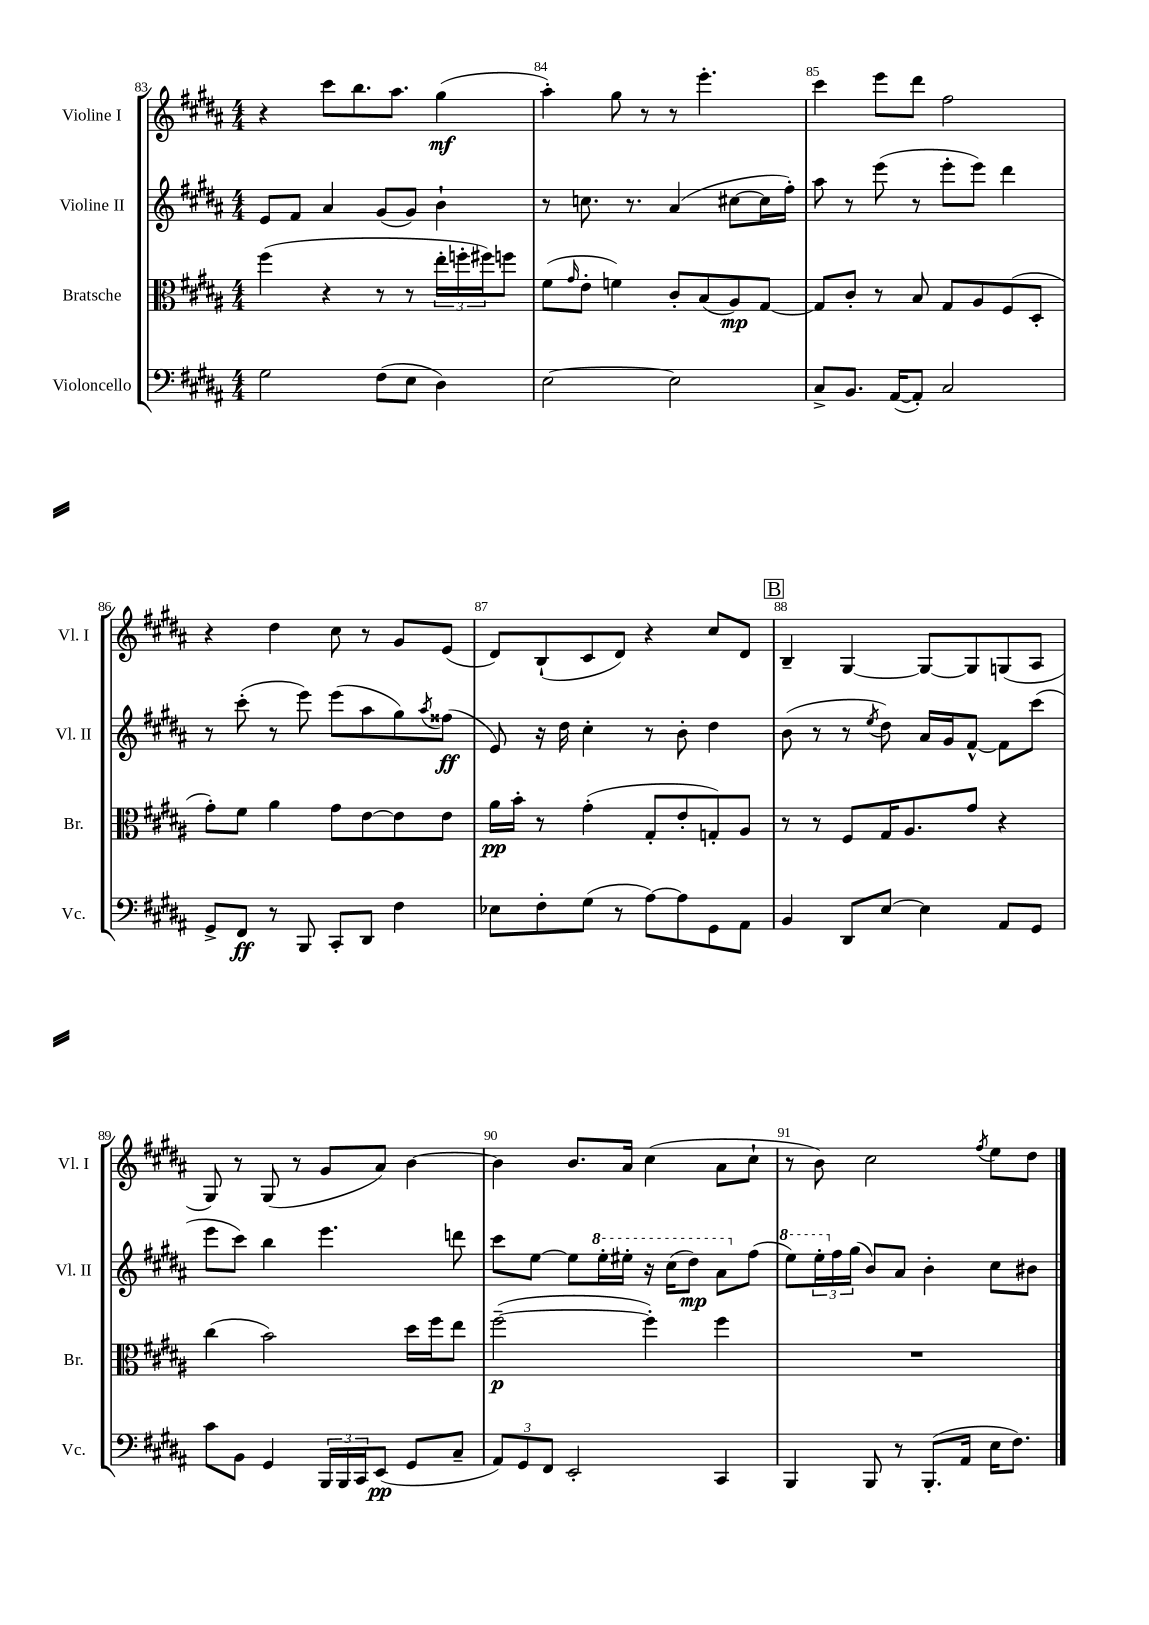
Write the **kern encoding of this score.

**kern	**kern	**kern	**kern
*staff4	*staff3	*staff2	*staff1
*clefF4	*clefC3	*clefG2	*clefG2
*k[f#c#g#d#a#]	*k[f#c#g#d#a#]	*k[f#c#g#d#a#]	*k[f#c#g#d#a#]
*M4/4	*M4/4	*M4/4	*M4/4
2G#	(4ff#	8e	4r
.	.	8f#	.
.	4r	4a#	8ccc#
.	.	.	8.bb
(8F#	8r	(8g#	.
.	.	.	8.aa#
8E	8r	8g#)	.
4D#)	24ee'	4b`	(4gg#
.	24ff'	.	.
.	24ff#)	.	.
.	8ff	.	.
=	=	=	=
[2E	(8f#	8r	4aa#')
.	16qqg#	.	.
.	8e'	8.cc	.
.	4f)	.	8gg#
.	.	8.r	.
.	.	.	8r
2E]	8c#'	(4a#	8r
.	(8B	.	4.eee'
.	8A#)	[8cc#	.
.	[8G#	16cc#]	.
.	.	16ff#')	.
=	=	=	=
8C#^	8G#]	8aa#	4ccc#
8.BB	8c#'	8r	.
.	8r	(8eee	8eee
([16AA#	.	.	.
8AA#'])	8B	8r	8ddd#
2C#	8G#	8eee'	2ff#
.	8A#	8eee)	.
.	(8F#	4ddd#	.
.	8D#'	.	.
=	=	=	=
8GG#^	8g#')	8r	4r
8FF#	8f#	(8ccc#'	.
8r	4a#	8r	4dd#
8BBB	.	8eee)	.
8CC#'	8g#	(8eee	8cc#
8DD#	[8e	8aa#	8r
4F#	8e]	8gg#)	8g#
.	.	8qaa#	.
.	8e	(8ff##	(8e
=	=	=	=
8E-	16a#	8e)	8d#)
.	16b'	.	.
8F#'	8r	16r	(8B`
.	.	16dd#	.
(8G#	(4g#'	4cc#'	8c#
8r	.	.	8d#)
[8A#)	8G#'	8r	4r
8A#]	8e'	8b'	.
8GG#	8G')	4dd#	8cc#
8AA#	8A#	.	8d#
=	=	=	=
4BB	8r	(8b	4B~
.	8r	8r	.
8DD#	8F#	8r	[4G#
.	.	8qee	.
[8E	16G#	8dd#)	.
.	8.A#	.	.
4E]	.	16a#	8G#_
.	.	16g#	.
.	8g#	[8f#^^	8G#]
8AA#	4r	8f#]	(8G
8GG#	.	(8ccc#	8A#
=	=	=	=
8c#	(4cc#	8eee	8G#)
8BB	.	8ccc#)	8r
4GG#	2b)	4bb	(8G#
.	.	.	8r
24BBB	.	4.eee	8g#
24BBB	.	.	.
24CC#	.	.	.
(8EE	.	.	8a#)
8GG#	16dd#	.	[4b
.	16ff#	.	.
8C#~	8ee	8ddd	.
=	=	=	=
12AA#)	([2ff#~	8ccc#	4b]
12GG#	.	.	.
.	.	[8ee	.
12FF#	.	.	.
2EE'	.	8ee]	8.b
.	.	16eee'	.
.	.	16eee#'	16a#
.	4ff#'])	16r	(4cc#
.	.	(16ccc#	.
.	.	8ddd#)	.
4CC#	4ff#	8aa#	8a#
.	.	(8ff#	8cc#`
=	=	=	=
4BBB	1r	8eee)	8r
.	.	24eee'	8b)
.	.	24ff#	.
.	.	(24gg#	.
8BBB	.	8b)	2cc#
8r	.	8a#	.
(8.BBB'	.	4b'	.
16AA#	.	.	.
.	.	.	8qff#
16E	.	8cc#	8ee
8.F#)	.	.	.
.	.	8b#	8dd#
==	==	==	==
*-	*-	*-	*-
